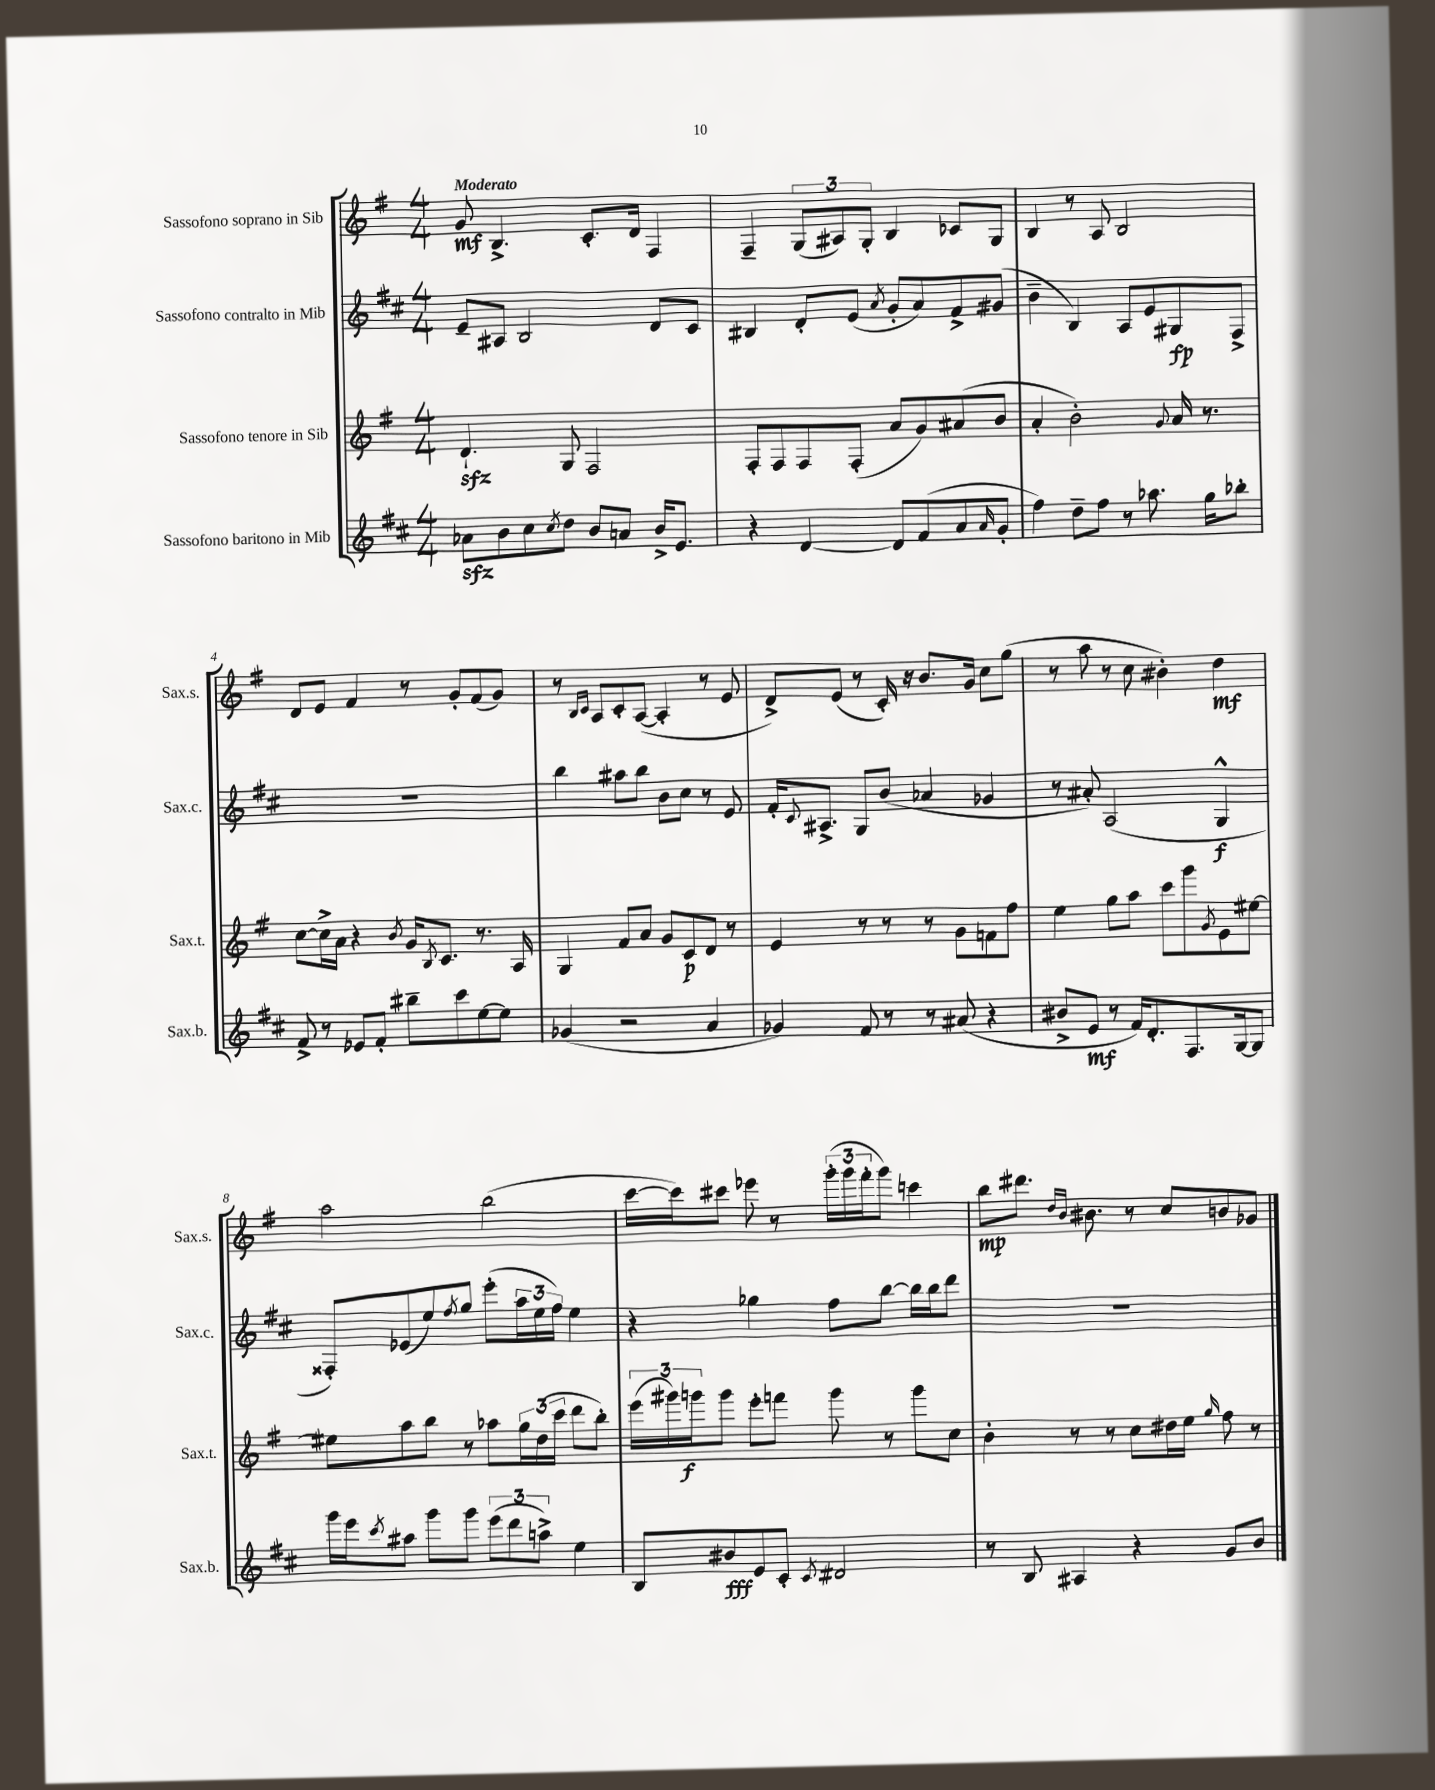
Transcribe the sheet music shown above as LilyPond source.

<<
\new StaffGroup <<
\new Staff = "s0" \with { instrumentName = "Sassofono soprano in Sib" shortInstrumentName = "Sax.s." } {
    \clef treble \key g \major \numericTimeSignature \time 4/4 \tempo "Moderato"
    g'8\mf b4.-> c'8.-. d'16 fis4 |
    fis4-- \tuplet 3/2 { g8( ais8) g8-. } b4 ces'8 g8 |
    b4 r8 a8 b2 |
    d'8 e'8 fis'4 r8 g'8-. fis'8( g'8) |
    r8 \grace { b16 c'16 } a8 c'8-. a8~( a4-. r8 e'8 |
    d'8->) e'8( r8 c'16-.) r16 b'8. g'16 c''8 g''8( |
    r8 a''8 r8 c''8 bis'4-.) d''4\mf |
    a''2 b''2( |
    c'''16~ c'''16) cis'''8 ees'''8 r8 \tuplet 3/2 { g'''16-.( g'''16 fis'''16-. } g'''8) c'''4 |
    b''8\mp dis'''8. \grace { d''16 b'16 } bis'8. r8 c''8 b'8 ges'8 \bar "|." |
}
\new Staff = "s1" \with { instrumentName = "Sassofono contralto in Mib" shortInstrumentName = "Sax.c." } {
    \clef treble \key d \major \numericTimeSignature \time 4/4
    e'8-- ais8 b2 d'8 cis'8 |
    bis4 d'8-. e'8( \acciaccatura { a'8 } g'8-. a'8) fis'8-> gis'8( |
    b'4-- b4) a8 e'8 gis8\fp fis8-> |
    R1 |
    b''4 ais''8 b''8 b'8 cis''8 r8 e'8 |
    fis'16-. \appoggiatura { cis'8 } ais8.-> g8 b'8( aes'4 ges'4 |
    r8 ais'8-.) a2( g4-^\f |
    fisis8-.) ees'8( e''8) \acciaccatura { fis''8 } g''8 e'''8-.( \tuplet 3/2 { a''16 e''16 fis''16) } e''4 |
    r4 ges''4 fis''8 b''8~ b''16 b''16 d'''8 |
    R1 \bar "|." |
}
\new Staff = "s2" \with { instrumentName = "Sassofono tenore in Sib" shortInstrumentName = "Sax.t." } {
    \clef treble \key g \major \numericTimeSignature \time 4/4
    d'4.-!\sfz g8 fis2 |
    fis8-. fis8 fis8 fis8-.( a'8 g'8) ais'8( b'8 |
    a'4-. b'2-.) \appoggiatura { g'8 } a'16 r8. |
    c''8~ c''16-> a'16 r4 \acciaccatura { b'8 } g'16 \acciaccatura { b8 } c'8. r8. a16 |
    g4 fis'8 a'8 g'8 c'8\p d'8 r8 |
    e'4 r8 r8 r8 g'8 f'8 fis''8 |
    e''4 g''8 a''8 c'''8 g'''8 \acciaccatura { g'8 } e'8 eis''8~ |
    eis''8 a''8 b''8 r8 aes''8 \tuplet 3/2 { g''16 d''16( c'''16 } d'''8 b''8-.) |
    \tuplet 3/2 { e'''16( gis'''16) g'''16\f } g'''8 e'''8-. f'''8 g'''8 r8 g'''8 c''8 |
    b'4-. r8 r8 c''8 dis''16 e''16 \grace { g''16 } fis''8 r8 \bar "|." |
}
\new Staff = "s3" \with { instrumentName = "Sassofono baritono in Mib" shortInstrumentName = "Sax.b." } {
    \clef treble \key d \major \numericTimeSignature \time 4/4
    aes'8\sfz b'8 cis''8 \acciaccatura { cis''8 } d''8 b'8 a'8 b'16-> e'8. |
    r4 d'4~ d'8 fis'8( a'8 \grace { a'16 } g'8-. |
    fis''4) d''8-- fis''8 r8 aes''8. g''16 bes''8-. |
    fis'8-> r8 ees'8 fis'8-. bis''8-- cis'''8 e''8~ e''8 |
    ges'4( r2 a'4 |
    ges'4) fis'8 r8 r8 ais'8( r4 |
    bis'8-> e'8\mf r8 fis'16) d'8.-. fis8. g16~ g8 |
    g'''16 e'''16 \acciaccatura { cis'''8 } ais''8 g'''8 g'''8 \tuplet 3/2 { e'''8( d'''8 a''8->) } e''4 |
    b8 bis'8\fff e'8 cis'8-. \acciaccatura { cis'8 } dis'2 |
    r8 b8 ais4 r4 g'8 b'8 \bar "|." |
}
>>
>>
